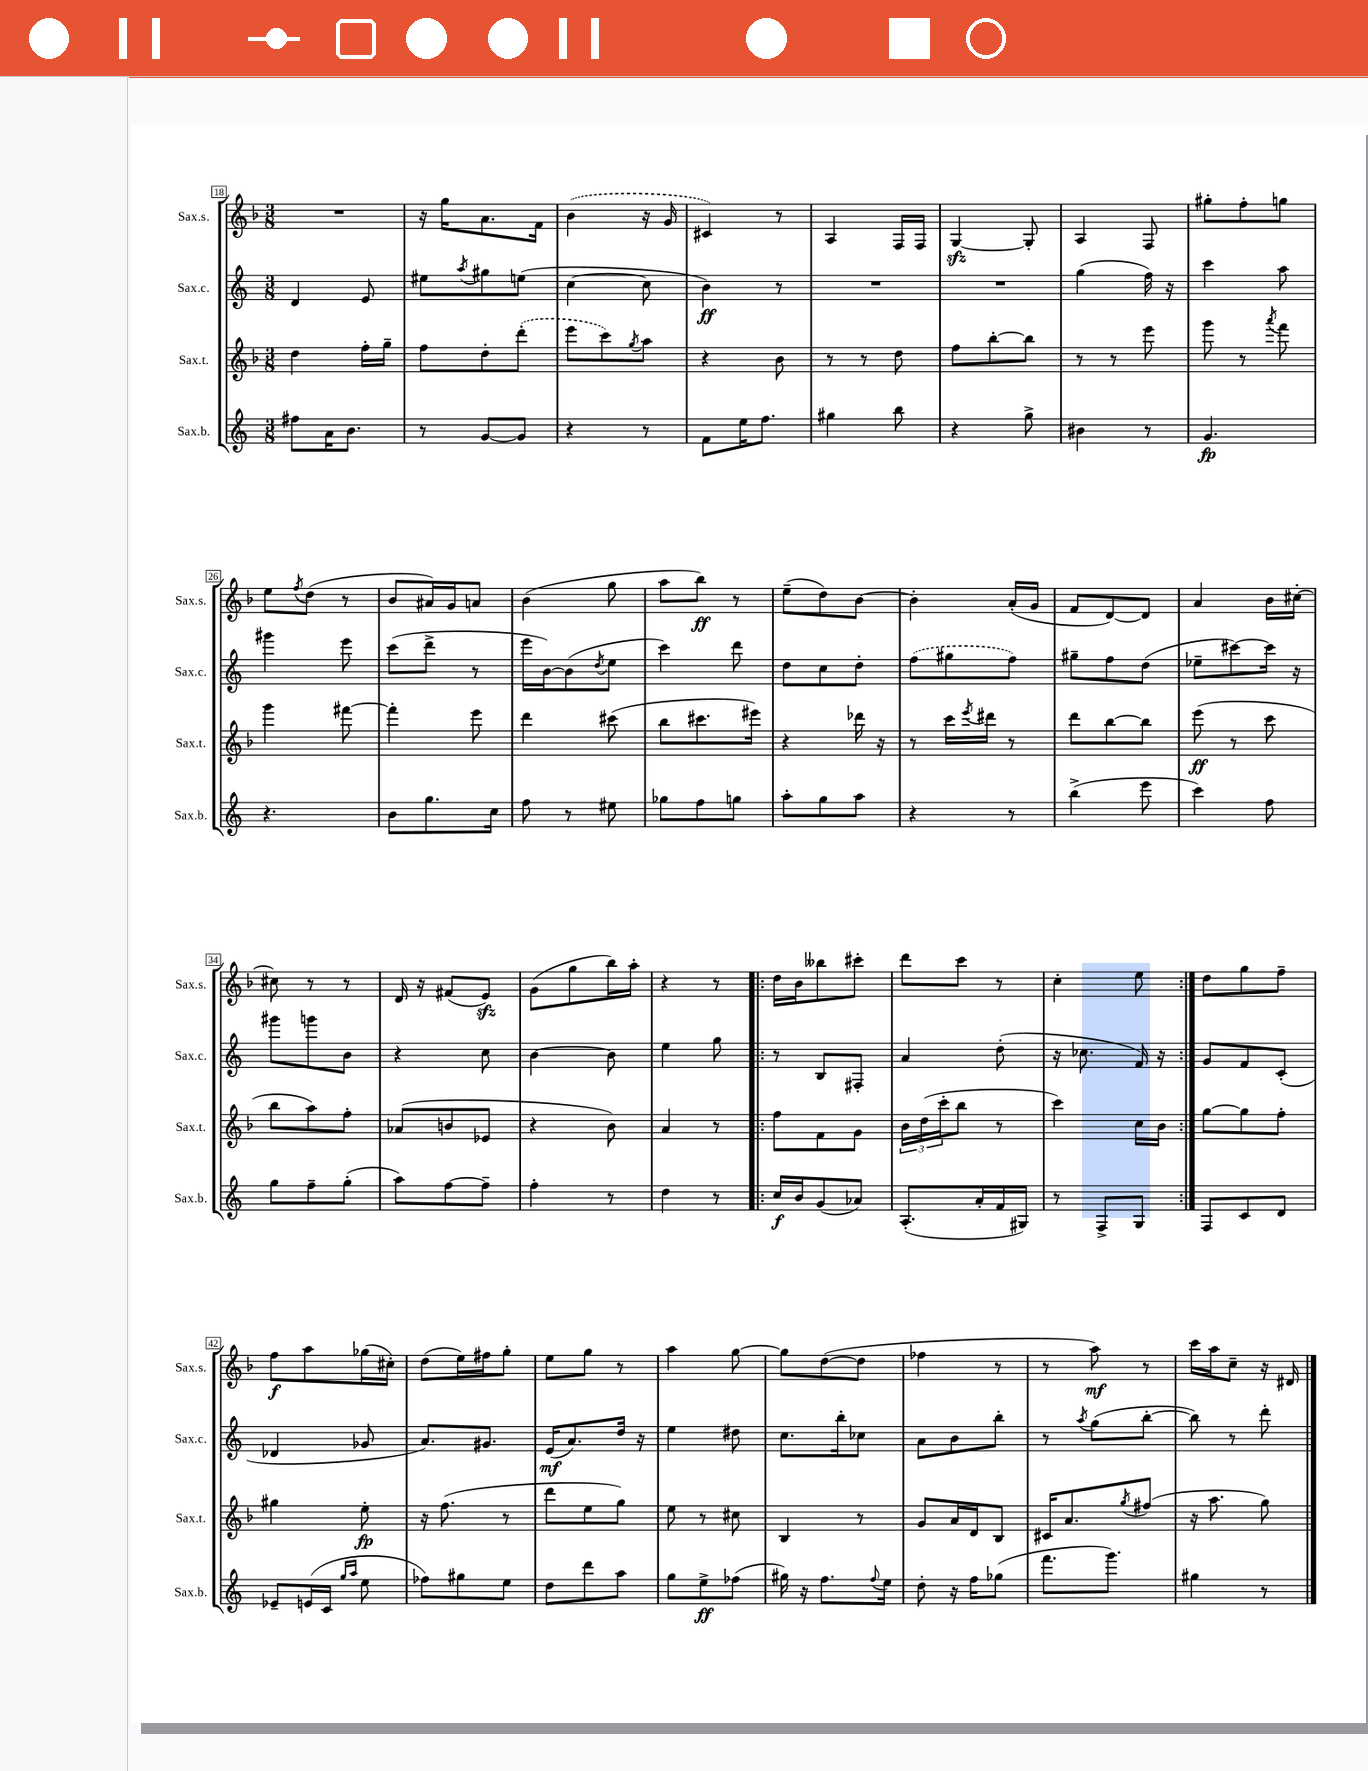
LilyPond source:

<<
\new StaffGroup <<
\new Staff = "s0" \with { instrumentName = "Sax.s." shortInstrumentName = "Sax.s." } {
    \clef treble \key f \major \numericTimeSignature \time 3/8
    R4. |
    r16 g''16 a'8. f'16 |
    \once \slurDashed bes'4( r16 g'16 |
    cis'4) r8 |
    a4 f16 f16 |
    g4~\sfz g8-. |
    a4 f8 |
    gis''8-. f''8-. g''8 |
    e''8 \acciaccatura { f''8 } d''8( r8 |
    bes'8 ais'16) g'16 a'8 |
    bes'4( g''8 |
    a''8 bes''8\ff) r8 |
    e''8--( d''8) bes'8~ |
    bes'4-. a'16-.( g'16 |
    f'8 d'8~) d'8 |
    a'4 bes'16 cis''16~-. |
    cis''8 r8 r8 |
    d'16 r16 fis'8( e'8\sfz) |
    g'8( g''8 bes''16) a''16-. |
    r4 r8 |
    \repeat volta 2 { d''16 bes'16 beses''8 cis'''8-. |
    d'''8 c'''8 r8 |
    c''4-. e''8 | }
    d''8 g''8 f''8-- |
    f''8\f a''8 ges''16( cis''16-.) |
    d''8( e''16) fis''16 g''8-. |
    e''8 g''8 r8 |
    a''4 g''8~ |
    g''8 d''8~( d''8 |
    fes''4 r8 |
    r8 a''8\mf) r8 |
    c'''16 a''16 c''8-- r16 dis'16 \bar "|." |
}
\new Staff = "s1" \with { instrumentName = "Sax.c." shortInstrumentName = "Sax.c." } {
    \clef treble \key c \major \numericTimeSignature \time 3/8
    d'4 e'8 |
    eis''8 \acciaccatura { a''8 } gis''8 e''8( |
    c''4~ c''8 |
    b'4\ff) r8 |
    R4. |
    R4. |
    g''4( f''16) r16 |
    c'''4 a''8 |
    gis'''4 e'''8 |
    c'''8( d'''8-> r8 |
    e'''16 b'16~) b'8( \acciaccatura { d''8 } e''8 |
    c'''4) d'''8 |
    d''8 c''8 d''8-. |
    \once \slurDashed f''8( gis''8 f''8) |
    gis''8-- f''8 d''8( |
    ees''8-- cis'''8~) cis'''16 r16 |
    gis'''8 g'''8 b'8 |
    r4 c''8 |
    b'4~ b'8 |
    e''4 g''8 |
    \repeat volta 2 { r8 b8 fis8-. |
    a'4 d''8-.( |
    r16 ces''8. f'16) r16 | }
    g'8 f'8 c'8-.( |
    des'4 ges'8 |
    a'8.) gis'8. |
    e'16\mf( a'8.) d''16 r16 |
    e''4 dis''8 |
    c''8. b''16-. ces''8 |
    a'8 b'8 b''8-. |
    r8 \acciaccatura { a''8 } g''8( b''8~-. |
    b''8) r8 d'''8-. \bar "|." |
}
\new Staff = "s2" \with { instrumentName = "Sax.t." shortInstrumentName = "Sax.t." } {
    \clef treble \key f \major \numericTimeSignature \time 3/8
    d''4 f''16-. g''16-- |
    f''8 d''8-. \once \slurDashed d'''8-.( |
    e'''8 c'''8) \acciaccatura { g''8 } a''8 |
    r4 bes'8 |
    r8 r8 d''8 |
    f''8 bes''8~-. bes''8 |
    r8 r8 e'''8 |
    g'''8 r8 \acciaccatura { a'''8 } f'''8 |
    g'''4 fis'''8~ |
    fis'''4-. e'''8 |
    d'''4 cis'''8( |
    bes''8 cis'''8. eis'''16) |
    r4 des'''16 r16 |
    r8 c'''16 \acciaccatura { e'''8 } dis'''16 r8 |
    d'''8 bes''8~ bes''8 |
    e'''8\ff( r8 c'''8 |
    bes''8 a''8) f''8-. |
    aes'8( b'8 ees'8 |
    r4 bes'8) |
    a'4 r8 |
    \repeat volta 2 { f''8 f'8 g'8 |
    \tuplet 3/2 { bes'16 d''16( c'''16-. } bes''8 r8 |
    c'''4) c''16 bes'16 | }
    g''8~ g''8 f''8-. |
    gis''4 e''8-.\fp |
    r16 f''8.( r8 |
    d'''8 e''8 g''8) |
    e''8 r8 cis''8 |
    bes4 r8 |
    g'8 a'16 d'16 bes8 |
    cis'16 a'8. \acciaccatura { g''8 } fis''8( |
    r16 a''8. g''8) \bar "|." |
}
\new Staff = "s3" \with { instrumentName = "Sax.b." shortInstrumentName = "Sax.b." } {
    \clef treble \key c \major \numericTimeSignature \time 3/8
    fis''8 a'16 b'8. |
    r8 g'8~ g'8 |
    r4 r8 |
    f'8 e''16 f''8. |
    gis''4 b''8 |
    r4 g''8-> |
    bis'4 r8 |
    g'4.\fp |
    r4. |
    b'8 g''8. c''16 |
    f''8 r8 eis''8 |
    ges''8 f''8 g''8 |
    a''8-. g''8 a''8 |
    r4 r8 |
    b''4->( e'''8 |
    c'''4) f''8 |
    g''8 f''8-- g''8-.( |
    a''8) f''8~ f''8-- |
    f''4-. r8 |
    d''4 r8 |
    \repeat volta 2 { c''16\f b'16 g'8( aes'8) |
    a8.-.( a'16-. f'16 gis16) |
    r8 f8-> g8 | }
    f8 c'8 d'8 |
    ees'8-- e'16( c'16 \grace { g''16 a''16 } e''8 |
    fes''8) gis''8 e''8 |
    d''8 d'''8 a''8 |
    g''8 e''8->\ff fes''8( |
    gis''16) r16 f''8. \appoggiatura { f''8 } e''16 |
    d''8-. r16 f''16 ges''8( |
    f'''8. g'''8.) |
    gis''4 r8 \bar "|." |
}
>>
>>
\layout { \context { \Score currentBarNumber = #18 \override BarNumber.stencil = #(make-stencil-boxer 0.1 0.3 ly:text-interface::print) } }
